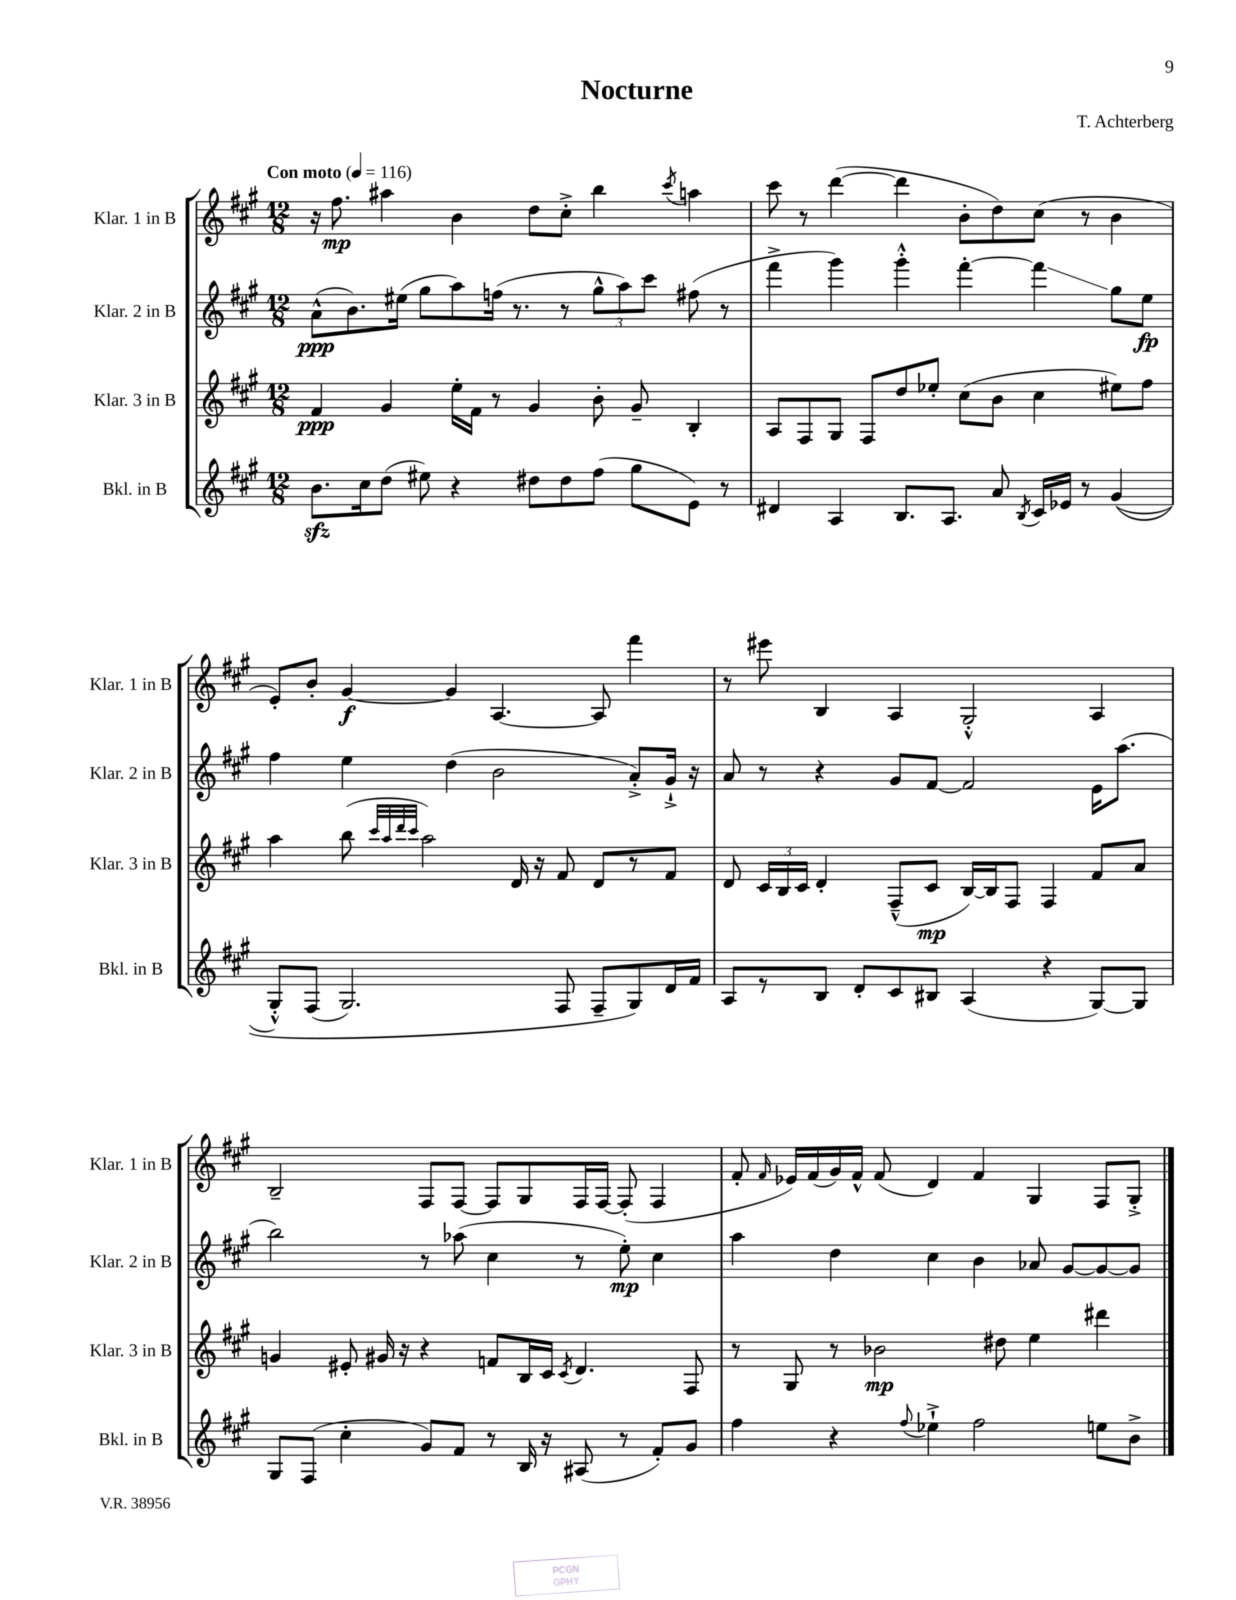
\header { title = "Nocturne" composer = "T. Achterberg" }
<<
\new StaffGroup <<
\new Staff = "s0" \with { instrumentName = "Klar. 1 in B" shortInstrumentName = "Klar. 1 in B" } {
    \clef treble \key a \major \numericTimeSignature \time 12/8 \tempo "Con moto" 4 = 116
    \autoBeamOff r16 fis''8.\mp ais''4 b'4 d''8[ cis''8]-.-> b''4 \acciaccatura { cis'''8 } a''4 |
    cis'''8 r8 d'''4~( d'''4 b'8[-. d''8) cis''8]( r8 b'4 |
    e'8[-.) b'8]-. gis'4~\f gis'4 a4.~ a8 fis'''4 |
    r8 eis'''8 b4 a4 gis2-.-^ a4 |
    b2-- fis8[ fis8]~ fis8[ gis8 fis16 fis16]~ fis8-.( fis4 |
    fis'8-. \grace { fis'16 } ees'16[) fis'16( gis'16) fis'16]-^ fis'8( d'4) fis'4 gis4 fis8[ gis8]-.-> \bar "|." |
}
\new Staff = "s1" \with { instrumentName = "Klar. 2 in B" shortInstrumentName = "Klar. 2 in B" } {
    \clef treble \key a \major \numericTimeSignature \time 12/8
    \autoBeamOff a'8[-^\ppp( b'8.) eis''16]( gis''8[ a''8) f''16]( r8. r8 \tuplet 3/2 { gis''8[-^ a''8) cis'''8] } fis''8( r8 |
    fis'''4-> gis'''4) gis'''4-.-^ fis'''4~-. fis'''4\glissando gis''8[ e''8]\fp |
    fis''4 e''4 d''4( b'2 a'8[-.->) gis'16]-!-> r16 |
    a'8 r8 r4 gis'8[ fis'8]~ fis'2 e'16[ a''8.]( |
    b''2) r8 aes''8( cis''4 r8 e''8-.\mp) cis''4 |
    a''4 d''4 cis''4 b'4 aes'8 gis'8[~ gis'8~ gis'8] \bar "|." |
}
\new Staff = "s2" \with { instrumentName = "Klar. 3 in B" shortInstrumentName = "Klar. 3 in B" } {
    \clef treble \key a \major \numericTimeSignature \time 12/8
    \autoBeamOff fis'4\ppp gis'4 e''16[-. fis'16] r8 gis'4 b'8-. gis'8-- b4-. |
    a8[ fis8 gis8] fis8[ d''8 ees''8]-. cis''8[( b'8] cis''4 eis''8[) fis''8] |
    a''4 b''8( \grace { cis'''32[ a''32 d'''32 cis'''32] } a''2) d'16 r16 fis'8 d'8[ r8 fis'8] |
    d'8 \tuplet 3/2 { cis'16[ b16 cis'16] } d'4-. fis8[---^( cis'8]\mp b16[~) b16 fis8] fis4 fis'8[ a'8] |
    g'4 eis'8-. gis'16 r16 r4 f'8[ b16 cis'16] \acciaccatura { cis'8 } d'4. fis8 |
    r8 gis8 r8 bes'2\mp dis''8 e''4 dis'''4 \bar "|." |
}
\new Staff = "s3" \with { instrumentName = "Bkl. in B" shortInstrumentName = "Bkl. in B" } {
    \clef treble \key a \major \numericTimeSignature \time 12/8
    \autoBeamOff b'8.[\sfz cis''16 d''8]( eis''8) r4 dis''8[ dis''8 fis''8]( gis''8[ e'8]) r8 |
    dis'4 a4 b8.[ a8.] a'8 \acciaccatura { b8 } cis'16[ ees'16] r8 gis'4(\( |
    gis8[-.-^) fis8]( gis2.) fis8 fis8[-- gis8\) d'16 fis'16] |
    a8[ r8 b8] d'8[-. cis'8 bis8] a4( r4 gis8[~) gis8] |
    gis8[ fis8]( cis''4-. gis'8[) fis'8] r8 b16 r16 ais8( r8 fis'8[-.) gis'8] |
    fis''4 r4 \appoggiatura { fis''8 } ees''4-!-> fis''2 e''8[ b'8]-> \bar "|." |
}
>>
>>
\layout { \context { \Score \remove "Bar_number_engraver" } }
